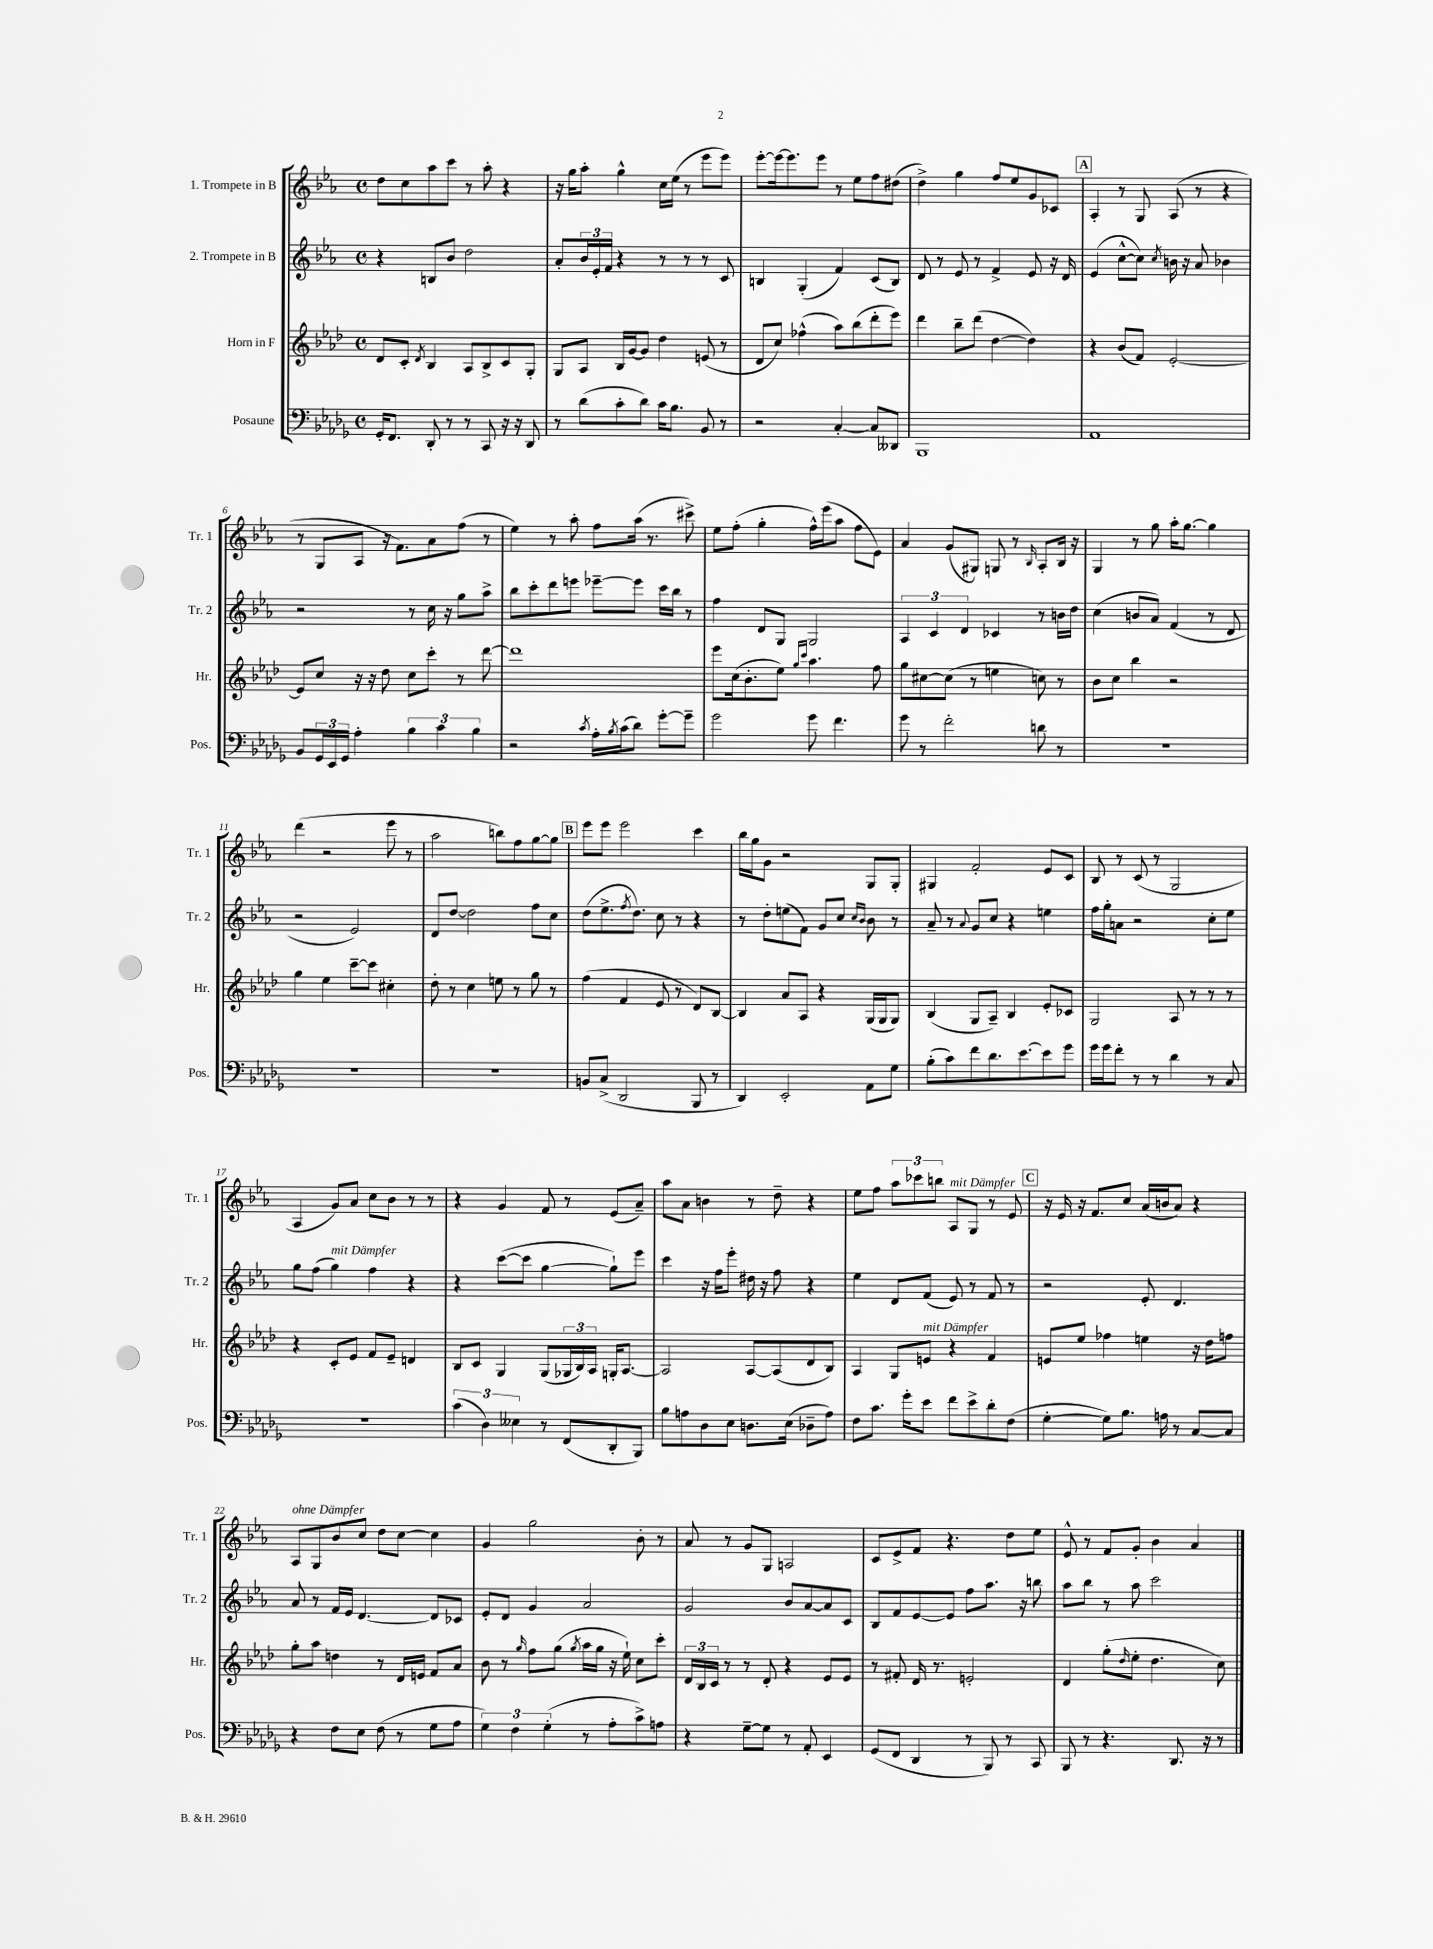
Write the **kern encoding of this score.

**kern	**kern	**kern	**kern
*staff4	*staff3	*staff2	*staff1
*clefF4	*clefG2	*clefG2	*clefG2
*k[b-e-a-d-g-]	*k[b-e-a-d-]	*k[b-e-a-]	*k[b-e-a-]
*M4/4	*M4/4	*M4/4	*M4/4
*met(c)	*met(c)	*met(c)	*met(c)
16GG-'	8d-	4r	8dd
8.FF	.	.	.
.	8c'	.	8cc
.	8qd-	.	.
8DD-'	4B-	8B	8aa-
8r	.	8b-	8ccc
8r	8A-	2dd	8r
8CC	8B-^	.	8aa-'
16r	8c	.	4r
16r	.	.	.
8DD-	8G'	.	.
=	=	=	=
8r	8G	8a-'	16r
.	.	.	16gg
(8d-	8A-	24b-	8aa-'
.	.	24e-'	.
.	.	24f	.
8c'	16B-	4r	4gg^^
.	[16g	.	.
8d-)	8g]	.	.
16c	4dd-	8r	16cc
8.B-	.	.	(16ee-
.	.	8r	8r
8BB-	(8e	8r	8eee-
8r	8r	8c	8eee-)
=	=	=	=
2r	8d-	4B	[8eee-'
.	8cc)	.	16eee-_
.	.	.	8.eee-]
.	(4ff-^^	(4G'	.
.	.	.	8eee-
[4C'	8aa-)	4f)	8r
.	(8bb-	.	8ee-
8C]	8ddd-'	(8c	8ff
8DD--	8eee-)	8B)	(8dd#
=	=	=	=
1BBB-	4ddd-	8d	4dd^)
.	.	8r	.
.	8bb-~	8e-	4gg
.	(8ddd-	8r	.
.	[4dd-	4f^	8ff
.	.	.	8ee-
.	4dd-])	8e-	8g
.	.	16r	8c-
.	.	16d	.
=	=	=	=
1AA-	4r	(4e-	4A-'
.	(8b-	[8cc^^	8r
.	8f)	8cc])	8G
.	.	8qcc	.
.	[2e-'	16b	(8A-
.	.	16r	.
.	.	8a-	8r
.	.	4b-	4r
=	=	=	=
8BB-	8e-]	2r	8r
24GG-	8cc	.	8G
24EE-	.	.	.
24GG-	.	.	.
4A-'	16r	.	8A-
.	16r	.	.
.	8dd-	.	16r
.	.	.	8.f)
6B-	8cc	8r	.
.	8ccc'	16cc	8a-
6c	.	.	.
.	.	16r	.
.	8r	8gg	(8ff
6B-	.	.	.
.	[8ddd-	8aa-^	8r
=	=	=	=
2r	1ddd-]	8bb-	4ee-)
.	.	8ccc'	.
.	.	8ddd	8r
.	.	8eee	8aa-'
8qc	.	.	.
16A-'	.	[8eee-~	8ff
8qB-	.	.	.
(16c	.	.	.
8d-)	.	8eee-]	(16aa-
.	.	.	8.r
[8g-'	.	16ccc	.
.	.	16bb-	.
8g-~]	.	8r	8ccc#^)
=	=	=	=
2g-	8eee-	4ff	8ee-
.	(16cc	.	(8ff'
.	8.b-'	.	.
.	.	8d	4gg'
.	8ee-)	8G	.
.	16qqgg	.	.
.	16qqccc	.	.
8g-	4.aa-	2G	16ff^^)
.	.	.	(16eee-
4.f	.	.	8aa-
.	.	.	8ff
.	8ff	.	8e-)
=	=	=	=
8g-	8gg	6A-	4a-
8r	[8cc#	.	.
.	.	6c	.
2f'	(8cc#]	.	(8g
.	.	6d	.
.	8r	.	8G#)
.	4ee	4c-	8G
.	.	.	8r
.	.	.	16qqB-
8d	8cc)	8r	8A-'
8r	8r	16b	16B-
.	.	16dd	16r
=	=	=	=
1r	8b-	(4cc	4G
.	8cc	.	.
.	4bb-	8b	8r
.	.	8a-)	8gg
.	2r	(4f	16aa-'
.	.	.	[8.gg
.	.	8r	4gg]
.	.	8d	.
=	=	=	=
1r	4gg	2r	(4ddd
.	4ee-	.	2r
.	[8ccc~	2e-)	.
.	8ccc]	.	.
.	4cc#'	.	8eee-
.	.	.	8r
=	=	=	=
1r	8dd-'	8d	2aa-
.	8r	[8dd	.
.	4cc	2dd]	.
.	8ee	.	8bb)
.	8r	.	8ff
.	8gg	8ff	[8gg
.	8r	8cc	8gg]
=	=	=	=
8BB	(4ff	(8dd	8eee-
(8C^	.	8.ee-^	8eee-
2DD-	4f	.	2eee-
.	.	8qff	.
.	.	8.dd)	.
.	8e-	8cc	.
.	8r	8r	.
8BBB-	8d-)	4r	4ccc
8r	[8B-	.	.
=	=	=	=
4DD-)	4B-]	8r	16bb-
.	.	.	16gg
.	.	8dd'	8g
2EE-'	8a-	(8ee	2r
.	8A-	8f)	.
.	4r	8g	.
.	.	8cc	.
.	.	16qqcc	.
.	.	16qqb-	.
8AA-	(16G	8b-	8G
.	16G	.	.
8G-	8G)	8r	8G'
=	=	=	=
(8B-'	(4B-	8a-~	4G#
8c)	.	8r	.
.	.	8qqa-	.
8f	8G	8g	2f'
8.d-	8A-~)	8cc	.
.	4B-	4r	.
[8.e-	.	.	.
8e-]	8e-'	4ee	8e-
8g-	8c-	.	8c
=	=	=	=
16g-	2G	16ff	8B-
16g-	.	16gg'	.
8f'	.	8a	8r
8r	.	2r	(8c
8r	.	.	8r
4d-	8A-	.	2G
.	8r	.	.
8r	8r	8cc'	.
8C	8r	8ee-	.
=	=	=	=
1r	4r	8gg	4A-
.	.	(8ff	.
.	8c'	4gg)	8g)
.	8e-	.	8a-
.	8f	4ff	8cc
.	8e-~	.	8b-
.	4d	4r	8r
.	.	.	8r
=	=	=	=
(6c	8B-	4r	4r
.	8c	.	.
6D-)	.	.	.
.	4G	([8ccc	4g
6E--	.	.	.
.	.	8ccc]	.
8r	(8G	[4gg	8f
(8FF	24G-	.	8r
.	24B-)	.	.
.	24A-	.	.
8DD-'	16G'	8gg`])	(8e-
.	[8.A-	.	.
8BBB-)	.	8eee-	8a-~)
=	=	=	=
8B-	2A-]	4ccc	8aa-
8A	.	.	8a-
8D-	.	16r	4b
.	.	16ff	.
8E-	.	8eee-'	.
8.D	[8A-	16dd#	8r
.	.	16r	.
.	(8A-]	8ff	8dd~
(16E-	.	.	.
8D-~	8d-	4r	4r
8A)	8B-)	.	.
=	=	=	=
8F	4A-	4ee-	8ee-
8.c	.	.	8ff
.	8G	8d	12aa-
16g-'	.	.	.
.	.	.	12ccc-
8e-	8e	(8f	.
.	.	.	12bb
8f	4r	8e-)	8A-
8e-^	.	8r	8G
8d-'	4f	8f	8r
(8F	.	8r	8e-
=	=	=	=
[4G-'	8e	2r	16r
.	.	.	16e-
.	8ee-	.	16r
.	.	.	8.f
8G-])	4ff-	.	.
8.B-	.	.	8cc
.	4ee	8e-'	(16a-
16A	.	.	16b
8r	.	4.d	8a-)
[8C	16r	.	4r
.	16dd-	.	.
8C]	8ff	.	.
=	=	=	=
4r	8gg'	8a-	8A-
.	8aa-	8r	8G
8F	4dd	16f	8b-
.	.	16e-	.
8E-	.	[4.d	8cc
(8F	8r	.	8dd
8r	16d-	.	[8cc
.	16e	.	.
8G-	8f	8d]	4cc]
8A-	8a-	8c-	.
=	=	=	=
6G-)	8b-	8e-'	4g
.	8r	8d	.
6F	.	.	.
.	16qqgg	.	.
.	8ff	4g	2gg
(6G-'	.	.	.
.	(8gg	.	.
.	8qgg	.	.
8r	16aa-	2a-	.
.	16gg	.	.
8A-'	16r	.	.
.	16ee-`)	.	.
8c^)	8cc	.	8b-'
8A	8ccc'	.	8r
=	=	=	=
4r	24d-	2g	8a-
.	24B-	.	.
.	24c	.	.
.	8r	.	8r
[8G-~	8r	.	8g
8G-]	8d-'	.	8G
8r	4r	8b-	2A
8AA-'	.	[8a-	.
4EE-	8e-	8a-]	.
.	8e-	8c	.
=	=	=	=
(8GG-	8r	8B-	8c
8FF	8f#'	8f	8e-^
4DD-	16d-	[8e-	8f
.	8.r	.	.
.	.	8e-]	4.r
8r	2e'	8ff	.
8BBB-)	.	8.aa-	.
8r	.	.	8dd
.	.	16r	.
8CC	.	8bb	8ee-
=	=	=	=
8BBB-	4d-	8aa-	8e-^^
8r	.	8bb-	8r
4.r	(8gg'	8r	8f
.	16qqdd-	.	.
.	8ee-'	8aa-	8g'
.	4.dd-	2ccc	4b-
8.DD-	.	.	.
.	.	.	4a-
16r	.	.	.
8r	8cc)	.	.
==	==	==	==
*-	*-	*-	*-
